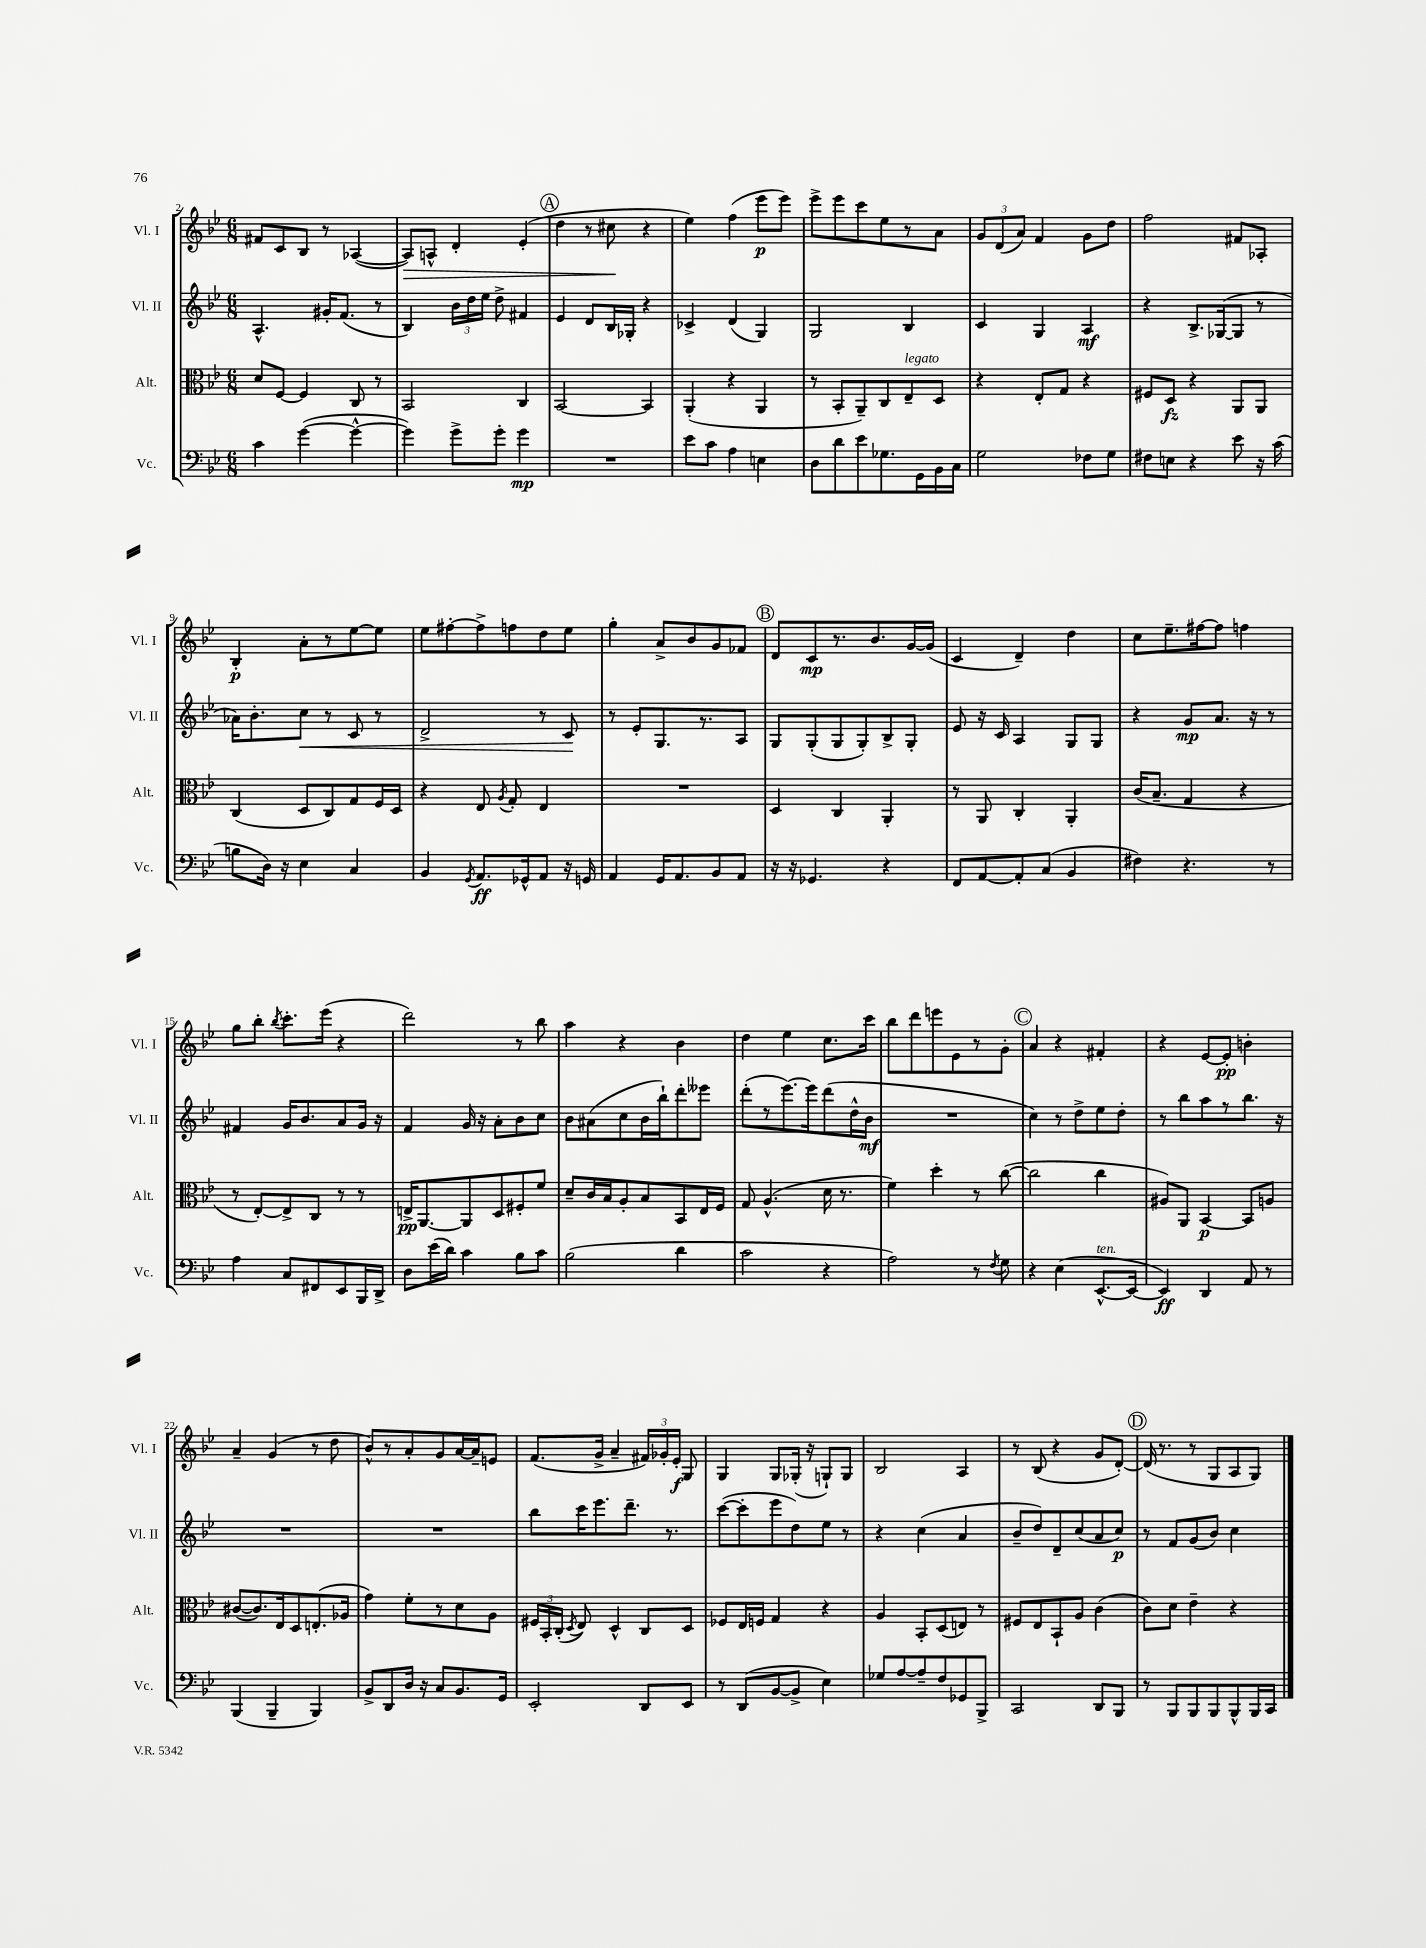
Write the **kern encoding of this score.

**kern	**kern	**kern	**kern
*staff4	*staff3	*staff2	*staff1
*clefF4	*clefC3	*clefG2	*clefG2
*k[b-e-]	*k[b-e-]	*k[b-e-]	*k[b-e-]
*M6/8	*M6/8	*M6/8	*M6/8
4c	8d	4.A^^	8f#
.	[8F	.	8c
([4g	4F]	.	8B-
.	.	16g#'	8r
.	.	(8.f	.
4g^^_	8C	.	([4A-
.	8r	8r	.
=	=	=	=
4g])	2BB-	4B-)	8A-])
.	.	.	8A^^
8g^	.	24b-	4d'
.	.	24dd	.
.	.	24ee-	.
8g'	.	8dd^	.
4g	4C	4f#	(4e-'
=	=	=	=
2.r	[2BB-	4e-	4dd
.	.	8d	8r
.	.	16B-	8cc#
.	.	16G-'	.
.	4BB-]	4r	4r
=	=	=	=
8e-	(4AA'	4c-^	4ee-)
8c	.	.	.
4A	4r	(4d	(4ff
4E	4AA	4G)	8eee-
.	.	.	8eee-)
=	=	=	=
8D	8r	2G	8eee-^
8d	8BB-'	.	8eee-
8e-	8AA~)	.	8ccc
8.G-	8C	.	8ee-
.	8E-~	4B-	8r
16GG	.	.	.
16BB-	8D	.	8a
16C	.	.	.
=	=	=	=
2G	4r	4c	12g
.	.	.	(12d
.	.	.	12a)
.	8E-'	4G	4f
.	8G	.	.
8F-	4r	4A	8g
8G	.	.	8dd
=	=	=	=
8F#	8F#	4r	2ff
8E	8D	.	.
4r	4r	8.B-^	.
.	.	([16G-	.
8e-	8AA	8G-]	8f#
16r	8AA	8r	8A-'
(16c	.	.	.
=	=	=	=
8B	(4C	16a-)	4B-'
.	.	8.b-'	.
16D)	.	.	.
16r	.	.	.
4E-	8D	8cc	8a'
.	8C)	8r	8r
4C	8G	8c	[8ee-
.	16F	8r	8ee-]
.	16D	.	.
=	=	=	=
4BB-	4r	2d^	8ee-
.	.	.	[8ff#'
8qGG	.	.	.
8.AA	8E-	.	8ff#^]
.	8qA	.	.
.	8G'	.	8ff
16GG-^^	.	.	.
8AA	4E-	8r	8dd
16r	.	8c	8ee-
16GG	.	.	.
=	=	=	=
4AA	2.r	8r	4gg'
.	.	8e-'	.
16GG	.	8.G	8a^
8.AA	.	.	.
.	.	.	8b-
.	.	8.r	.
8BB-	.	.	8g
8AA	.	8A	8f-
=	=	=	=
16r	4D	8G	8d
16r	.	.	.
4.GG-	.	(8G'	8c
.	4C	8G	8.r
.	.	8G')	.
.	.	.	8.b-
4r	4AA'	8B-^	.
.	.	8G'	[16g
.	.	.	(16g]
=	=	=	=
8FF	8r	8e-	4c
[8AA	8AA	16r	.
.	.	16c	.
8AA']	4C'	4A	4d~)
(8C	.	.	.
4BB-	4AA'	8G	4dd
.	.	8G	.
=	=	=	=
4F#)	(16c	4r	8cc
.	8.B-~	.	.
.	.	.	8.ee-~
4.r	4G	8g	.
.	.	.	[16ff#
.	.	8.a	8ff#]
.	4r	.	4ff
.	.	16r	.
8r	.	8r	.
=	=	=	=
4A	8r	4f#	8gg
.	[8E-')	.	8bb-'
.	.	.	8qbb-
8C	8E-^]	16g	8.ccc'
.	.	8.b-	.
8FF#	8C	.	.
.	.	.	(16eee-
8EE-	8r	8a	4r
16BBB-	8r	16g	.
16DD^	.	16r	.
=	=	=	=
8D	16E^	4f	2ddd)
.	[8.AA	.	.
(16e-	.	.	.
16d)	.	.	.
4c	8AA]	16g	.
.	.	16r	.
.	8D	8a'	.
8B-	8F#'	8b-	8r
8c	8f	8cc	8bb-
=	=	=	=
(2B-	8d~	8b-	4aa
.	16c	(8a#	.
.	16B-	.	.
.	8A'	8cc	4r
.	8B-	16b-	.
.	.	16bb-`)	.
4d	8BB-	8ddd'	4b-
.	16E-	8eee--	.
.	16F	.	.
=	=	=	=
2c	8G	(8ddd'	4dd
.	(4.A^^	8r	.
.	.	[8.eee-)	4ee-
.	.	16eee-]	.
4r	16d	(8ddd	8.cc
.	8.r	.	.
.	.	16dd^^	.
.	.	16b-	16ccc
=	=	=	=
2A)	4f)	2.r	8bb-
.	.	.	8ddd
.	4dd'	.	8eee
.	.	.	8e-
8r	8r	.	8r
8qF	.	.	.
8G	([8cc	.	8g'
=	=	=	=
4r	2cc]	4cc)	4a
(4E-	.	8r	4r
.	.	8dd^	.
[8.EE-^^	4cc	8ee-	4f#'
.	.	8dd'	.
16EE-_	.	.	.
=	=	=	=
4EE-])	8A#)	8r	4r
.	8AA	8bb-	.
4DD	[4BB-	8aa	[8e-
.	.	8r	8e-']
8AA	8BB-]	8.bb-	4b'
8r	8A	.	.
.	.	16r	.
=	=	=	=
(4BBB-	([8c#	2.r	4a~
.	8.c#])	.	.
4BBB-~	.	.	(4g
.	16E-	.	.
.	8D	.	.
4BBB-)	(8.E'	.	8r
.	.	.	8dd
.	16A-	.	.
=	=	=	=
8BB-^	4g)	2.r	8b-^^)
8DD	.	.	8r
16D	8f'	.	8a'
16r	.	.	.
8C	8r	.	8g
8.BB-	8d	.	[16a
.	.	.	16a~]
.	8A	.	8e
16GG	.	.	.
=	=	=	=
2EE-'	24F#	8bb-	(8.f
.	24BB-'	.	.
.	(24C'	.	.
.	8qD	.	.
.	8E-)	16ccc	.
.	.	8.eee-	16g^
.	4D^^	.	4a~
.	.	8.ddd~	.
8DD	8C	.	24f#)
.	.	.	24g-'
.	.	8.r	.
.	.	.	24e-'
8EE-	8D	.	8G
=	=	=	=
8r	8F-	([8ccc	4G
(8DD	16E-	8ccc']	.
.	16F	.	.
[8BB-	4G	8eee-	8G
8BB-^]	.	8dd)	(16G-'
.	.	.	16r
4E-)	4r	8ee-	8G`)
.	.	8r	8G
=	=	=	=
8G-	4A	4r	2B-
[8A	.	.	.
8A~]	8BB-'	(4cc	.
8F	(8D	.	.
8GG-	8E)	4a	4A
8BBB-^	8r	.	.
=	=	=	=
2CC	8F#	8b-~	8r
.	8E-	8dd)	(8B-
.	8BB-`	8d~	4r
.	8A	(8cc	.
8DD	(4c	8a	8g
8BBB-	.	8cc)	[8d')
=	=	=	=
8r	8c)	8r	(16d]
.	.	.	8.r
8BBB-	8d	8f	.
8BBB-	4e-~	(8g	8r
8BBB-	.	8b-)	8G
8BBB-^^	4r	4cc	8A
16BBB-	.	.	8G)
16CC	.	.	.
==	==	==	==
*-	*-	*-	*-
